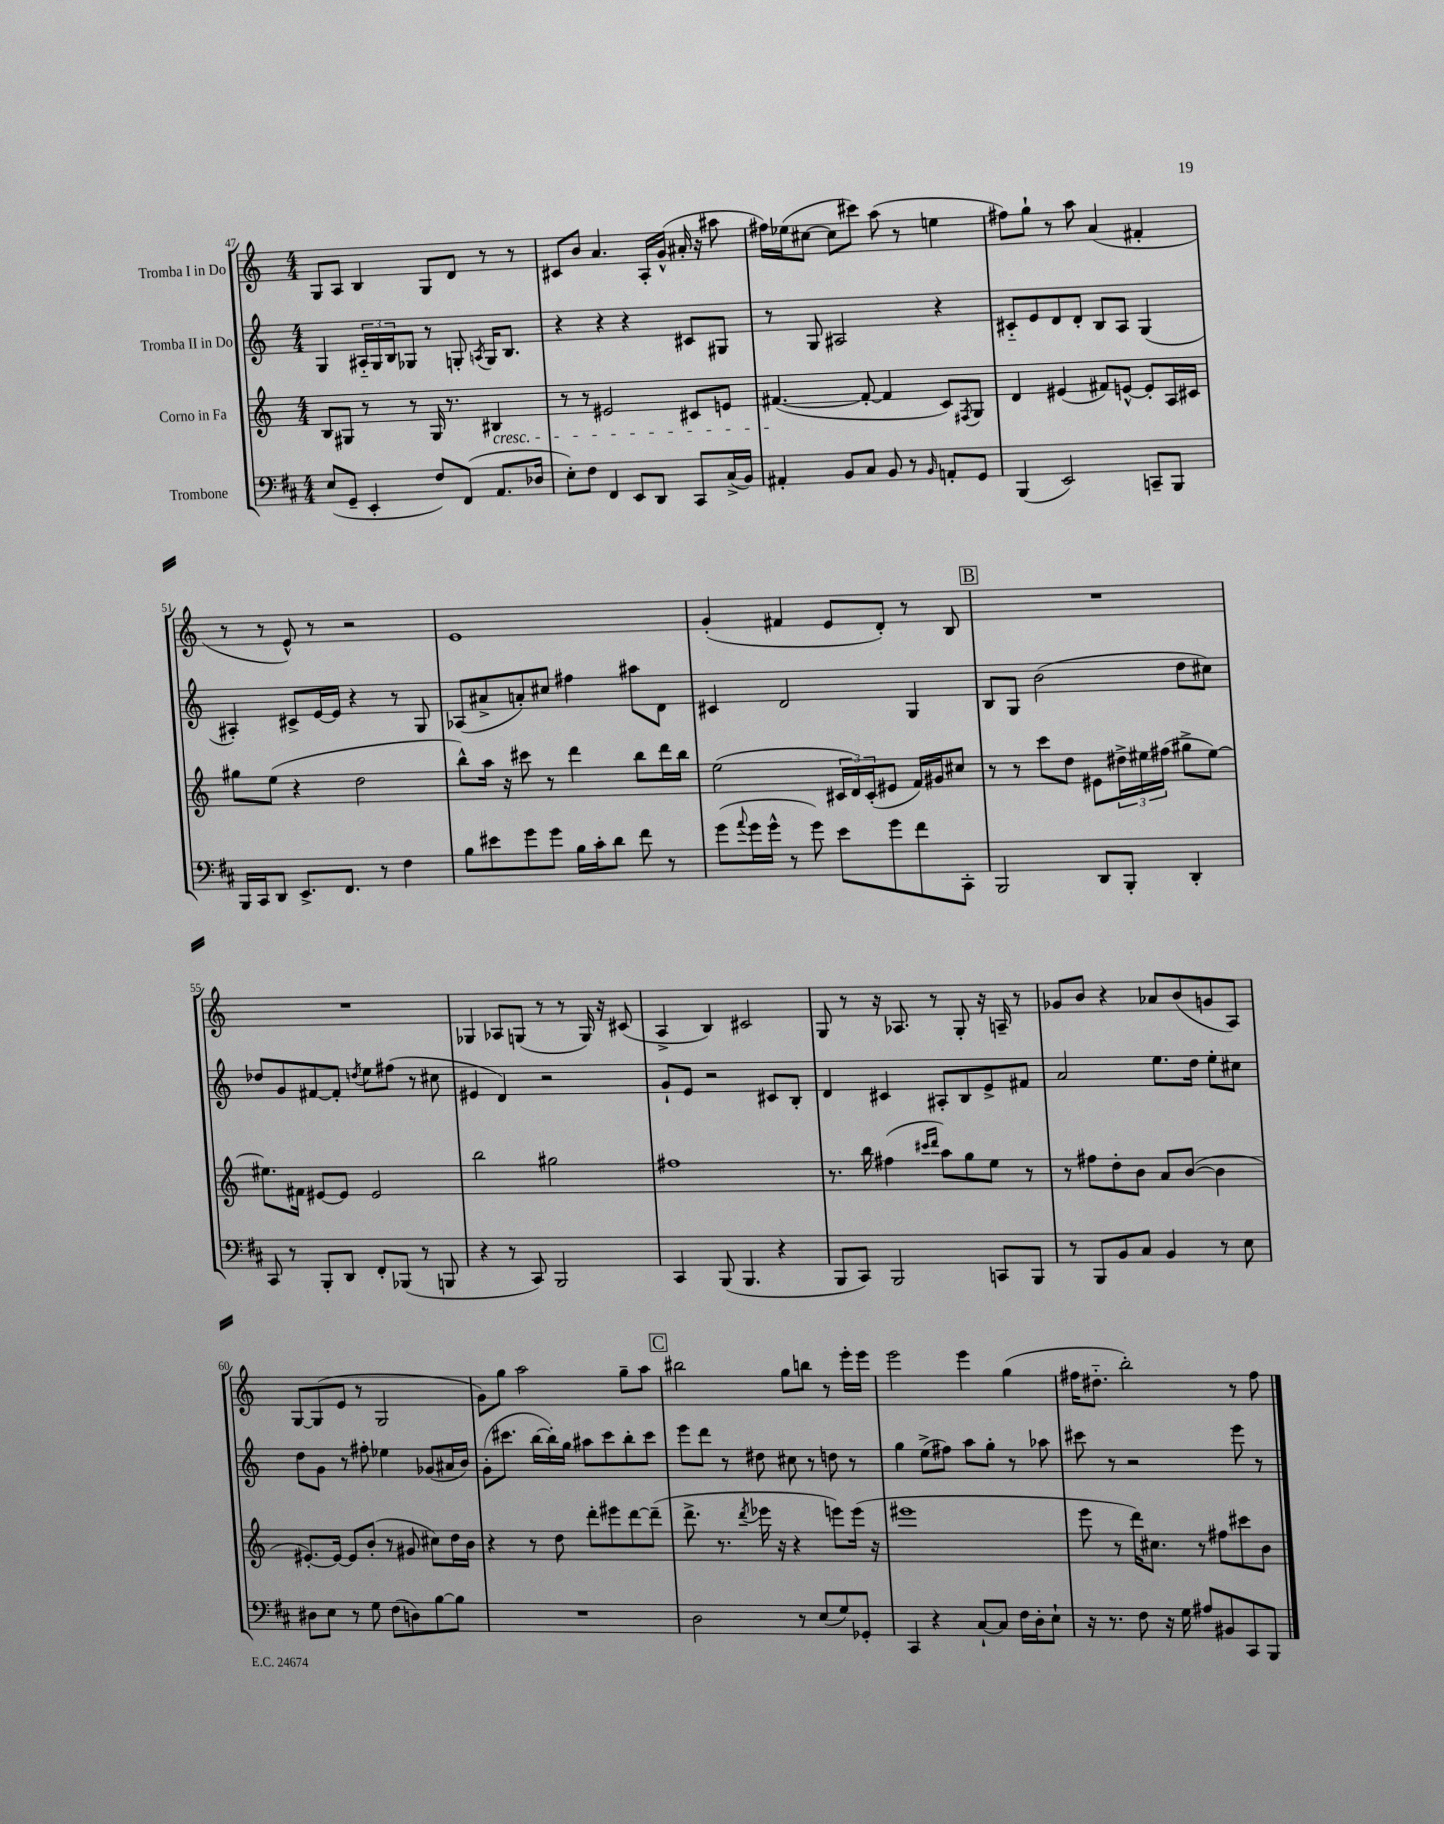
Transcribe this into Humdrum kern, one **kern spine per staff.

**kern	**kern	**kern	**kern
*staff4	*staff3	*staff2	*staff1
*clefF4	*clefG2	*clefG2	*clefG2
*k[f#c#]	*k[]	*k[]	*k[]
*M4/4	*M4/4	*M4/4	*M4/4
(8E	8B	4G	8G
8GG~	8G#	.	8A
4EE'	8r	24A#'~	4B
.	.	24G	.
.	.	24B	.
.	8r	8G-	.
8F#)	16G#	8r	8G
.	8.r	.	.
(8FF#	.	8G'	8d
.	.	8qA	.
8.AA	4B#	16G	8r
.	.	8.B	.
.	.	.	8r
16D-	.	.	.
=	=	=	=
8E')	8r	4r	8c#
8F#	8r	.	8b
4FF#	2e#	4r	4.a
8EE	.	4r	.
8DD	.	.	16A'
.	.	.	(16g^^
8CC#	8c#	8c#	16a#'
.	.	.	16r
(16C#^	8e	8G#	8aa#
16BB)	.	.	.
=	=	=	=
4AA#'	([4.f#	8r	16ff#)
.	.	.	(16ee-
.	.	8G	[8cc#
8BB	.	2A#	8cc#]
8C#	8f#'_	.	8ccc#)
8BB	4f#]	.	(8aa
8r	.	.	8r
16qqBB	.	.	.
8AA'	8c)	4r	4ee
.	8qF#	.	.
8GG	8G	.	.
=	=	=	=
(4BBB	4d	8c#'~	8ff#)
.	.	8e	8gg`
2EE)	(4e#	8d	8r
.	.	8d'	8aa
.	8f#)	8B	(4a
.	[8e^^	8A	.
8CC~	8e']	(4G	4f#'
8BBB	16A	.	.
.	16c#	.	.
=	=	=	=
16BBB	8gg#	4A#')	8r
16CC#	.	.	.
8DD	(8ee	.	8r
8.EE^	4r	8c#^	8e^^)
.	.	[16e	8r
8.FF#	.	16e]	.
.	2dd	4r	2r
8r	.	.	.
4F#	.	8r	.
.	.	8G	.
=	=	=	=
8B	8bb^^)	(8A-	1e
8e#	16aa	8a#^	.
.	16r	.	.
8g	8ccc#	8a')	.
8g	8r	8cc#	.
16B	4ddd	4ff#	.
16c#'	.	.	.
8d	.	.	.
8f#	8bb	8aa#	.
8r	16ddd	8d	.
.	16bb	.	.
=	=	=	=
(8g	(2ee	4c#	(4g'
8qqa	.	.	.
16g	.	.	.
16g^^	.	.	.
8r	.	2d	4f#
8g)	.	.	.
8e	24c#	.	8e
.	24d)	.	.
.	(24c#'	.	.
8g	8e#	.	8d')
8f#	16f)	4G	8r
.	16g#	.	.
8CC#'	8cc#	.	8B
=	=	=	=
2BBB	8r	8B	1r
.	8r	8G	.
.	8ccc	(2b	.
.	8dd	.	.
8DD	8e#	.	.
8BBB'	24dd#^	.	.
.	24ee#	.	.
.	(24ff#	.	.
4DD'	8gg#^	8dd	.
.	[8ee#)	8cc#)	.
=	=	=	=
8CC#	8.ee#]	8dd-	1r
8r	.	8g	.
.	16f#	.	.
8BBB'	[8e#	[8f#	.
8DD	8e#]	8f#']	.
.	.	8qdd	.
8FF#'	2e#	8ee	.
(8BBB-	.	(8ff#	.
8r	.	8r	.
8BBB	.	8cc#	.
=	=	=	=
4r	2bb	4e#	4G-
8r	.	4d)	8A-
8CC#)	.	.	(8G
2BBB	2gg#	2r	8r
.	.	.	8r
.	.	.	16G)
.	.	.	16r
.	.	.	(8c#
=	=	=	=
4CC#	1ff#	8g`	4A^
.	.	8e	.
(8BBB	.	2r	4B)
4.BBB	.	.	.
.	.	.	2c#
4r	.	8c#	.
.	.	8B'	.
=	=	=	=
8BBB	8.r	4d	8G
8CC#)	.	.	8r
.	16bb	.	.
2BBB	(4ff#	4c#	16r
.	.	.	8.A-
.	16qqccc#	.	.
.	16qqddd	.	.
.	8aa)	8A#'	8r
.	8gg	8B	8G'
8CC	8ee	8e^	16r
.	.	.	16A~
8BBB	8r	8f#	8r
=	=	=	=
8r	8r	2a	8g-
8BBB	8ff#	.	8b
8BB	8dd'	.	4r
8C#	8b	.	.
4BB	8a	8.ee	8a-
.	([8b	.	(8b
.	.	16dd	.
8r	4b]	8ee'	8g
8E	.	8cc#	8A)
=	=	=	=
8D#	[8.e#')	8dd	[8G
8E	.	8g	(8G]
.	16e#_	.	.
8r	8e#]	8r	8e
8G	(8b'	8ff#'	8r
(8F#	8r	4ee-	2G
8D)	8g#	.	.
[8B	8cc#)	(8g-	.
8B]	16dd	16a#	.
.	16b	16b)	.
=	=	=	=
1r	4r	(8g'	8g)
.	.	8.ccc#	8gg
.	8r	.	2aa
.	.	[16bb	.
.	8dd	16bb'])	.
.	.	16gg	.
.	8ddd'	8aa#	.
.	8eee#	8ccc#	.
.	[8ddd	8bb'	8gg~
.	(8ddd~]	8ccc#	8aa
=	=	=	=
2D	8.ddd^	8eee	2bb#
.	.	8ddd	.
.	8.r	.	.
.	.	8r	.
.	8qddd	.	.
.	16eee-	8dd#	.
.	16r	.	.
8r	4r	8cc#	8gg
(8E	.	8r	8bb
8G)	8eee)	8dd	8r
8GG-'	(16eee	8r	16eee'
.	16r	.	16eee
=	=	=	=
4CC#	1eee#	4gg	2eee
4r	.	(8ee^	.
.	.	8ff#)	.
[8C#`	.	8aa	4eee
8C#]	.	8gg'	.
16F#	.	8r	(4gg
16D'	.	.	.
8E`	.	8aa-	.
=	=	=	=
16r	8eee	8ccc#	16ff#
8.r	.	.	8.dd#'~
.	8r	8r	.
8F#	16ddd)	2r	2bb')
.	8.cc#	.	.
16r	.	.	.
16G	.	.	.
8A#	8r	.	.
8BB#	8ff#	.	.
8CC#	8ccc#	8eee	8r
8BBB	8b	8r	8ff#
==	==	==	==
*-	*-	*-	*-
